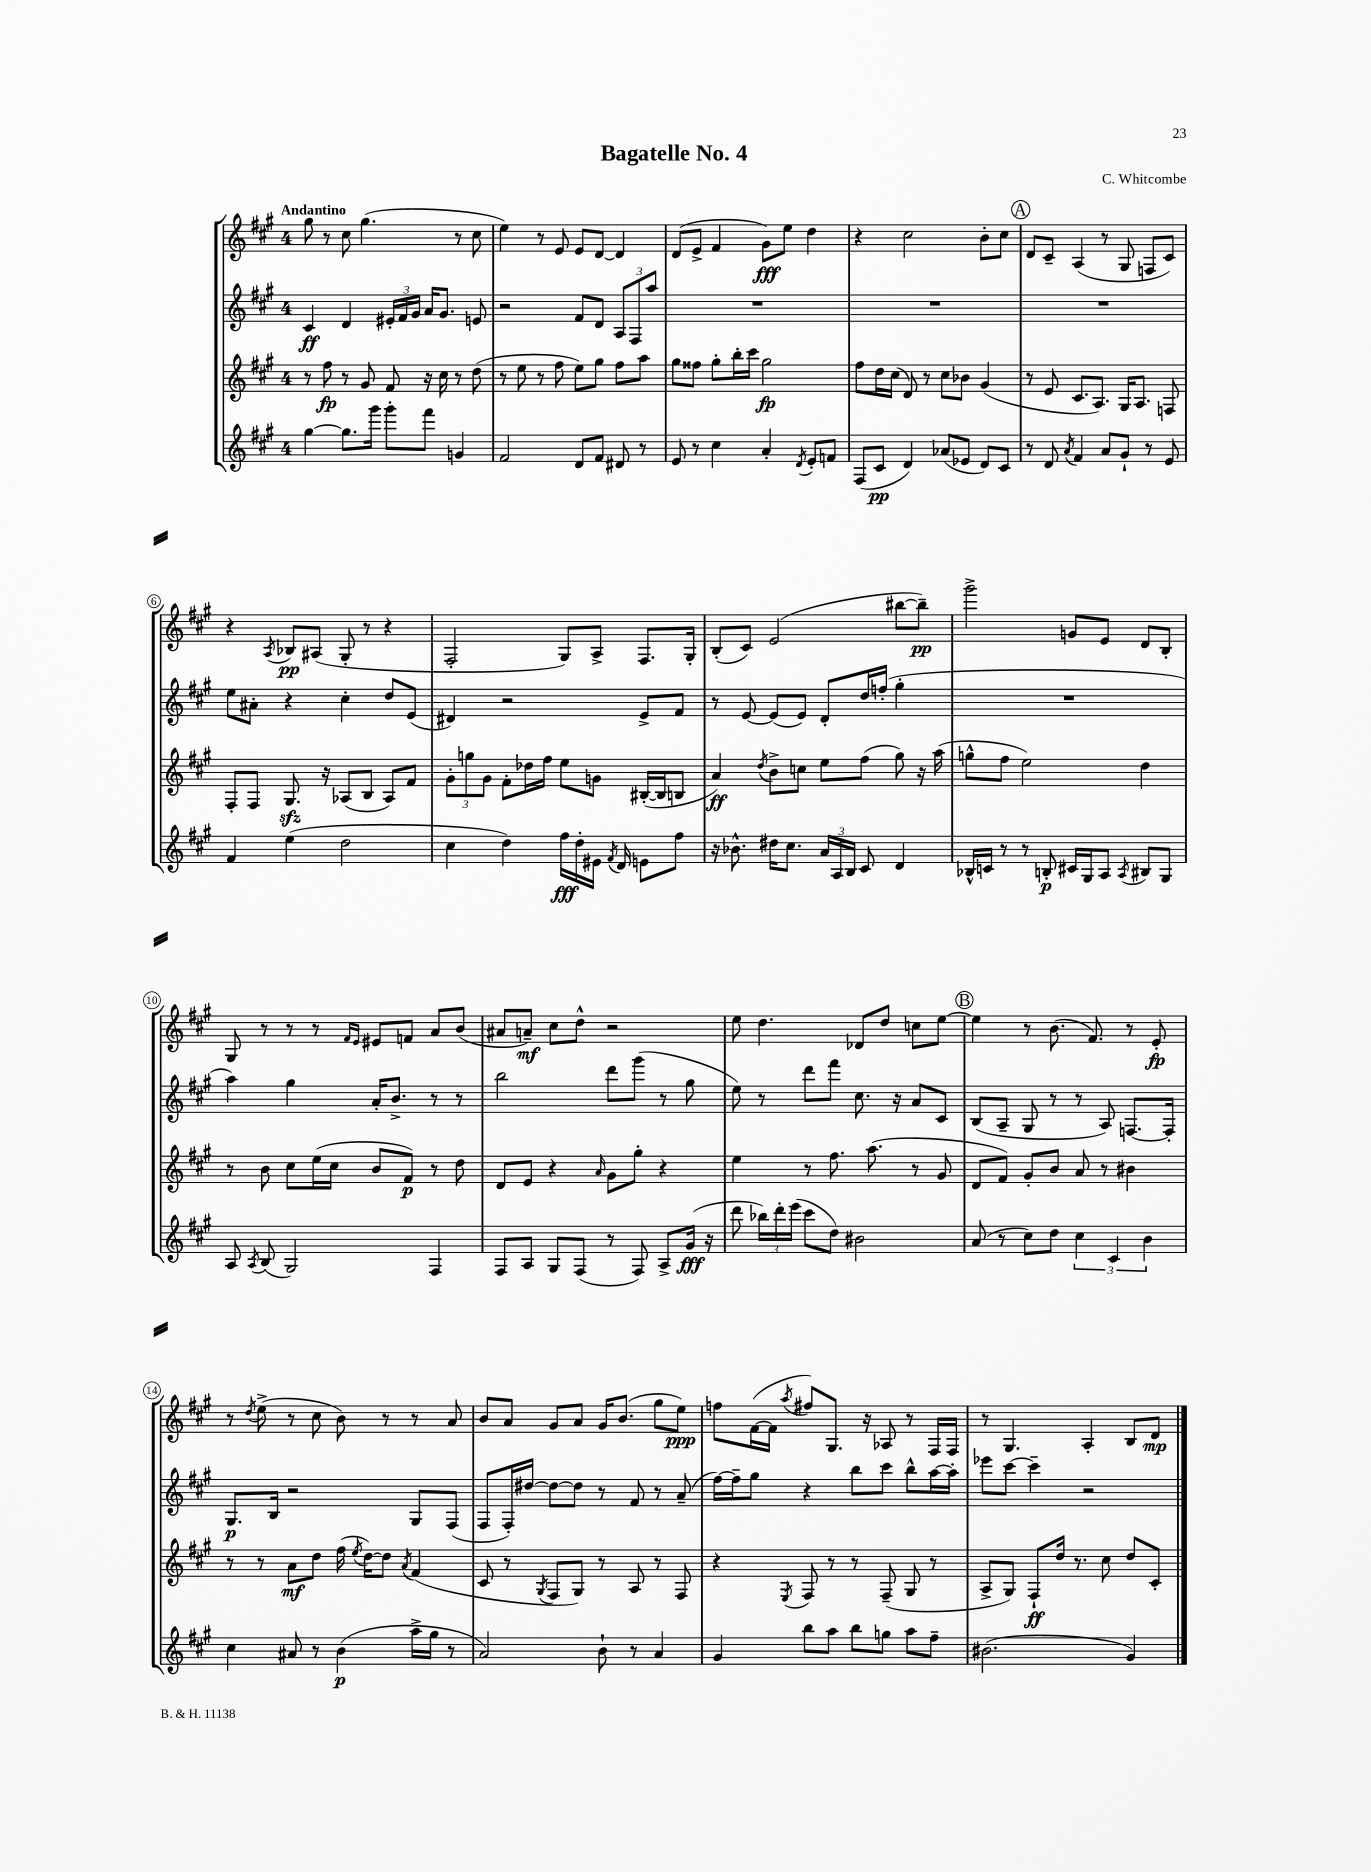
\header { title = "Bagatelle No. 4" composer = "C. Whitcombe" }
<<
\new StaffGroup <<
\new Staff = "s0" {
    \clef treble \key a \major \once \override Staff.TimeSignature.style = #'single-digit \time 4/4 \tempo "Andantino"
    \autoBeamOff gis''8 r8 cis''8 gis''4.( r8 cis''8 |
    e''4) r8 e'8 e'8[ d'8]~ d'4 |
    d'8[( e'8]-> fis'4 gis'8[\fff) e''8] d''4 |
    r4 cis''2 b'8[-. cis''8] |
    \mark \markup { \circle "A" } d'8[ cis'8]-- a4( r8 gis8 f8[ cis'8]) |
    r4 \acciaccatura { a8 } bes8[\pp ais8]( gis8-. r8 r4 |
    fis2-. gis8[) a8]-> fis8.[ gis16]-. |
    b8[-.( cis'8]) e'2( bis''8[~ bis''8]--\pp) |
    gis'''2-> g'8[ e'8] d'8[ b8]-. |
    gis8 r8 r8 r8 \grace { fis'16[ e'16] } eis'8[ f'8] a'8[ b'8]( |
    ais'8[ a'8]--\mf) cis''8[ d''8]-^ r2 |
    e''8 d''4. des'8[ d''8] c''8[ e''8]~ |
    \mark \markup { \circle "B" } e''4 r8 b'8.( fis'8.) r8 e'8-.\fp |
    r8 \acciaccatura { d''8 } e''8->( r8 cis''8 b'8) r8 r8 a'8 |
    b'8[ a'8] gis'8[ a'8] gis'16[ b'8.]( gis''8[ e''8]\ppp) |
    f''8[ fis'16~( fis'16] \acciaccatura { a''8 } fis''8[) gis8.] r16 aes8 r8 fis16[ fis16] |
    r8 gis4. a4-. b8[ d'8]\mp \bar "|." |
}
\new Staff = "s1" {
    \clef treble \key a \major \once \override Staff.TimeSignature.style = #'single-digit \time 4/4
    \autoBeamOff cis'4\ff d'4 \tuplet 3/2 { eis'16[-. fis'16 gis'16] } a'16[ gis'8.] e'8 |
    r2 fis'8[ d'8] \tuplet 3/2 { a8[ fis8 a''8] } |
    R1 |
    R1 |
    \mark \markup { \circle "A" } R1 |
    e''8[ ais'8]-. r4 cis''4-. d''8[ e'8]( |
    dis'4) r2 e'8[-> fis'8] |
    r8 e'8~ e'8[( e'8]) d'8[-. d''16 f''16]-.( gis''4-. |
    R1 |
    a''4) gis''4 a'16[-. b'8.]-> r8 r8 |
    b''2 d'''8[ gis'''8]( r8 gis''8 |
    e''8) r8 d'''8[ fis'''8] cis''8. r16 a'8[ cis'8] |
    \mark \markup { \circle "B" } b8[( a8]-- gis8 r8 r8 a8) f8.[~ f16]-. |
    gis8.[\p b16] r2 gis8[ fis8]( |
    fis8[ fis16-.) dis''16]~ dis''8[~ dis''8] r8 fis'8 r8 a'8--( |
    fis''16[~) fis''16-- gis''8] r4 b''8[ cis'''8] b''8[-^ a''16~ a''16]-. |
    ees'''8[ cis'''8]~ cis'''4-- r2 \bar "|." |
}
\new Staff = "s2" {
    \clef treble \key a \major \once \override Staff.TimeSignature.style = #'single-digit \time 4/4
    \autoBeamOff r8 fis''8\fp r8 gis'8 fis'8 r16 cis''16 r8 d''8( |
    r8 e''8 r8 fis''8 e''8[) gis''8] fis''8[ a''8] |
    gis''8[ fisis''8] gis''8[-. b''16-. cis'''16] gis''2\fp |
    fis''8[ d''16 cis''16]( d'8) r8 cis''8[ bes'8] gis'4( |
    \mark \markup { \circle "A" } r8 e'8 cis'8.[ a8.]) gis16[ a8.] f8 |
    fis8[-. fis8] gis8.\sfz r16 aes8[( b8] aes8[) fis'8] |
    \tuplet 3/2 { gis'8[-. g''8 gis'8] } fis'8[-. des''16 fis''16] e''8[ g'8] bis16[~-.( bis16 b8] |
    a'4\ff) \acciaccatura { d''8 } b'8[-> c''8] e''8[ fis''8]( gis''8) r16 a''16( |
    g''8[-^ fis''8] e''2) d''4 |
    r8 b'8 cis''8[ e''16( cis''16] b'8[ fis'8]\p) r8 d''8 |
    d'8[ e'8] r4 \grace { a'16 } gis'8[ gis''8]-. r4 |
    e''4 r8 fis''8. a''8.( r8 gis'8 |
    \mark \markup { \circle "B" } d'8[ fis'8]) gis'8[-. b'8] a'8 r8 bis'4 |
    r8 r8 a'8[\mf d''8] fis''16( \acciaccatura { e''8 } d''16[~) d''8] \acciaccatura { a'8 } fis'4( |
    cis'8 r8 \acciaccatura { gis8 } fis8[ gis8]) r8 a8 r8 fis8 |
    r4 \acciaccatura { e8 } fis8 r8 r8 fis8--( gis8 r8 |
    a8[-> gis8]) fis8[-!\ff d''16] r8. cis''8 d''8[ cis'8]-. \bar "|." |
}
\new Staff = "s3" {
    \clef treble \key a \major \once \override Staff.TimeSignature.style = #'single-digit \time 4/4
    \autoBeamOff gis''4~ gis''8.[ gis'''16] gis'''8[-. fis'''8] g'4 |
    fis'2 d'8[ fis'8] dis'8 r8 |
    e'8 r8 cis''4 a'4-. \acciaccatura { d'8 } e'8[-. f'8] |
    fis8[( cis'8]\pp d'4) aes'8[( ees'8] d'8[) cis'8] |
    \mark \markup { \circle "A" } r8 d'8 \acciaccatura { a'8 } fis'4 a'8[ gis'8]-! r8 e'8 |
    fis'4 e''4( d''2 |
    cis''4 d''4) fis''16[\fff d''16-. eis'16] \acciaccatura { fis'8 } d'16 e'8[ fis''8] |
    r16 bes'8.-^ dis''16[ cis''8.] \tuplet 3/2 { a'16[ a16 b16] } cis'8 d'4 |
    bes16[-^ c'16] r8 r8 b8-.\p cis'16[ gis16 a8] \acciaccatura { a8 } bis8[ gis8] |
    a8 \acciaccatura { a8 } b8( gis2) fis4 |
    fis8[ a8] gis8[ fis8]( r8 fis8) a8[-> gis'16]\fff( r16 |
    d'''8 \tuplet 3/2 { bes''16[) d'''16-. e'''16]( } cis'''8[ d''8]) bis'2 |
    \mark \markup { \circle "B" } a'8( r8 cis''8[) d''8] \tuplet 3/2 { cis''4 cis'4 b'4 } |
    cis''4 ais'8 r8 b'4\p( a''16[-> gis''16] r8 |
    a'2) b'8-! r8 a'4 |
    gis'4 b''8[ a''8] b''8[ g''8] a''8[ fis''8]-- |
    bis'2.( gis'4) \bar "|." |
}
>>
>>
\layout { \context { \Score \override BarNumber.stencil = #(make-stencil-circler 0.1 0.3 ly:text-interface::print) } }
